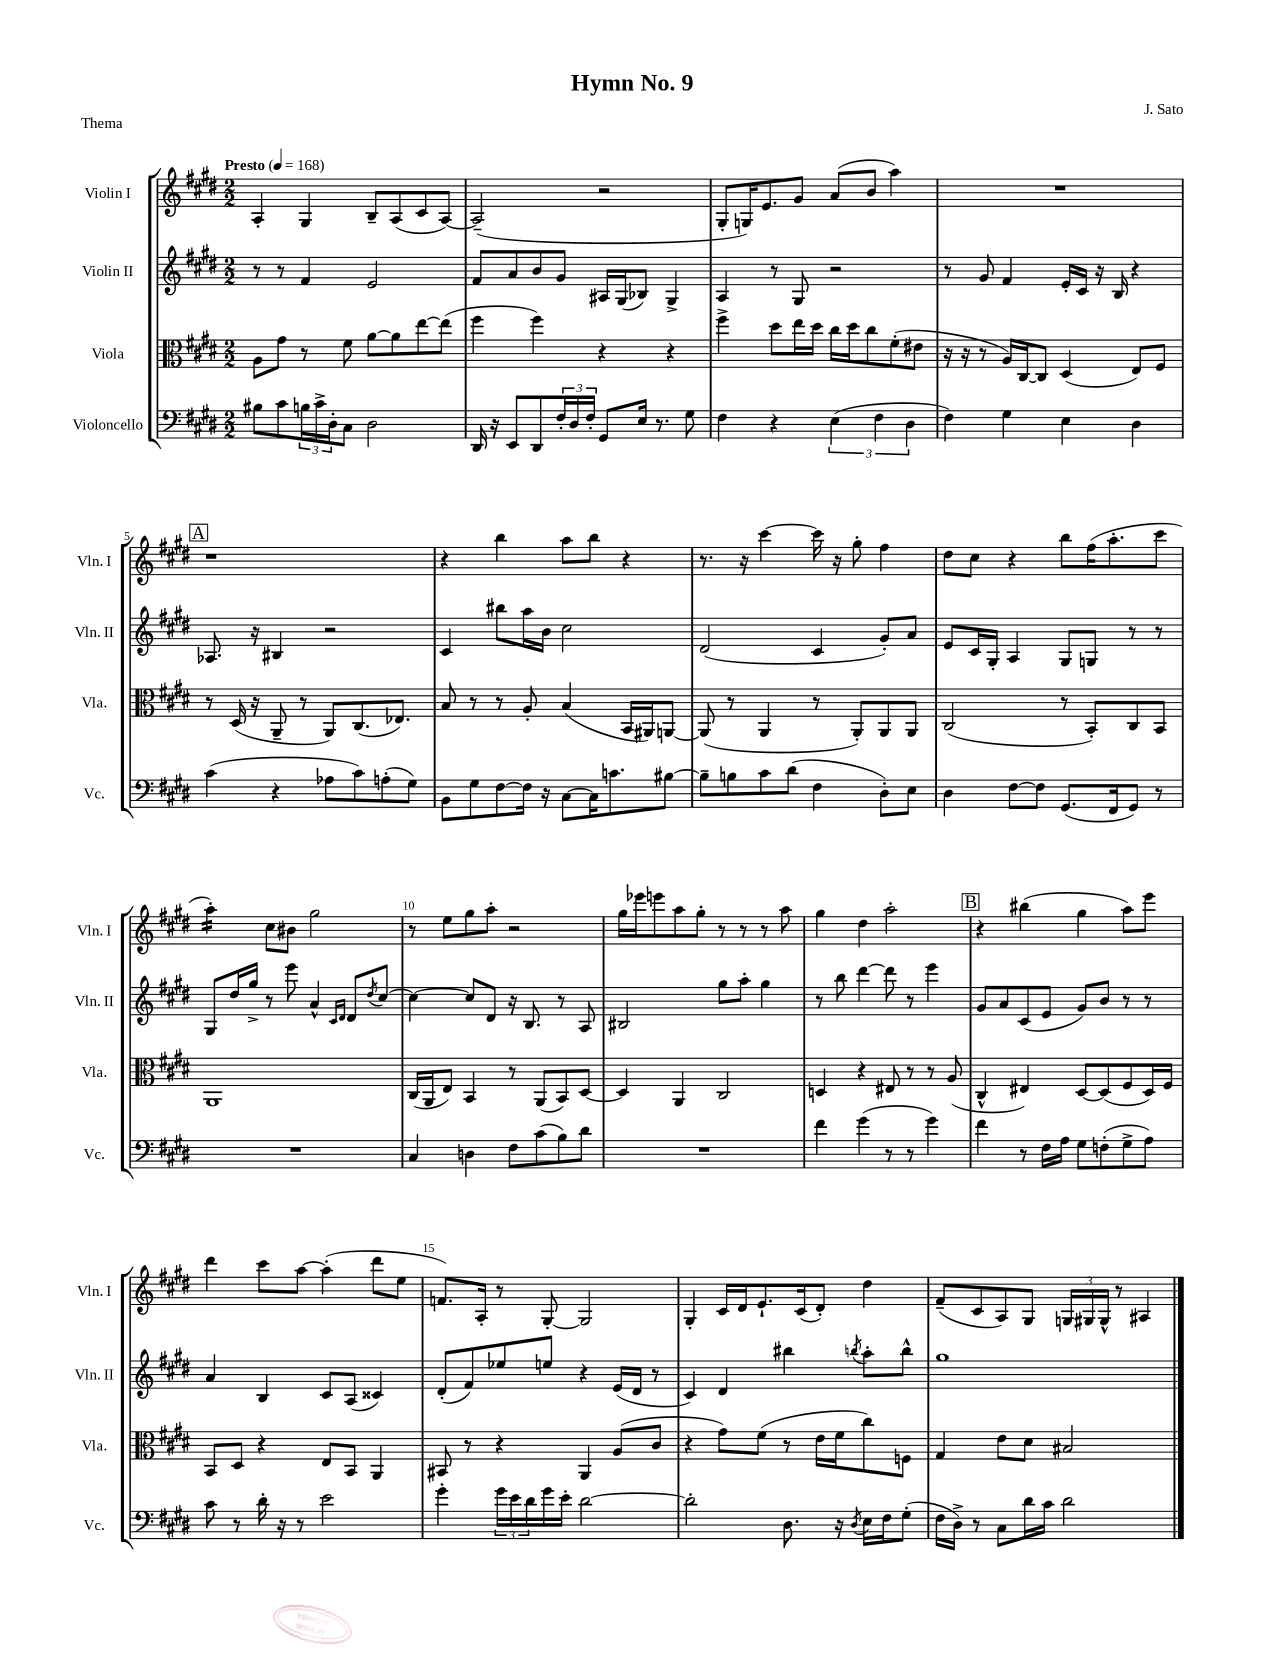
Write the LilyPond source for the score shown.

\header { title = "Hymn No. 9" composer = "J. Sato" piece = "Thema" }
<<
\new StaffGroup <<
\new Staff = "s0" \with { instrumentName = "Violin I" shortInstrumentName = "Vln. I" } {
    \clef treble \key e \major \numericTimeSignature \time 2/2 \tempo "Presto" 4 = 168
    a4-. gis4 b8-- a8( cis'8 a8~) |
    a2--( r2 |
    gis8-. g16) e'8. gis'8 a'8( b'8 a''4) |
    R1 |
    \mark \markup { \box "A" } r1 |
    r4 b''4 a''8 b''8 r4 |
    r8. r16 cis'''4~ cis'''16 r16 gis''8-. fis''4 |
    dis''8 cis''8 r4 b''8 fis''16( a''8.-. cis'''8 |
    a''4:16-.) cis''8 bis'8 gis''2 |
    r8 e''8 gis''8 a''8-. r2 |
    gis''16 ees'''16 e'''8 a''8 gis''8-. r8 r8 r8 a''8 |
    gis''4 dis''4 a''2-. |
    \mark \markup { \box "B" } r4 bis''4( gis''4 a''8) e'''8 |
    dis'''4 cis'''8 a''8~ a''4-.( dis'''8 e''8 |
    f'8.) a16-. r8 gis8~-. gis2 |
    gis4-. cis'16 dis'16 e'8.-! cis'16( dis'8-.) dis''4 |
    fis'8--( cis'8 a8) gis8 \tuplet 3/2 { g16 gis16 gis16-^ } r8 ais4 \bar "|." |
}
\new Staff = "s1" \with { instrumentName = "Violin II" shortInstrumentName = "Vln. II" } {
    \clef treble \key e \major \numericTimeSignature \time 2/2
    r8 r8 fis'4 e'2 |
    fis'8 a'8 b'8 gis'8 ais16 gis16( bes8) gis4-> |
    a4 r8 gis8 r2 |
    r8 gis'8 fis'4 e'16-. cis'16 r16 b16 r4 |
    \mark \markup { \box "A" } aes8. r16 bis4 r2 |
    cis'4 bis''8 a''16 b'16 cis''2 |
    dis'2( cis'4 gis'8-.) a'8 |
    e'8 cis'16 gis16-. a4 gis8 g8 r8 r8 |
    gis8 dis''16 gis''16-> r8 e'''8 a'4-^ \grace { cis'16 dis'16 } dis'8 \acciaccatura { dis''8 } cis''8~ |
    cis''4~ cis''8 dis'8 r16 b8. r8 a8 |
    bis2 gis''8 a''8-. gis''4 |
    r8 b''8 dis'''4~ dis'''8 r8 e'''4 |
    \mark \markup { \box "B" } gis'8 a'8 cis'8( e'8 gis'8) b'8 r8 r8 |
    a'4 b4 cis'8 a8( cisis'4) |
    dis'8-.( fis'8) ees''8 e''8 r4 e'16( dis'16 r8 |
    cis'4) dis'4 bis''4 \acciaccatura { b''8 } a''8-. b''8-^ |
    gis''1 \bar "|." |
}
\new Staff = "s2" \with { instrumentName = "Viola" shortInstrumentName = "Vla." } {
    \clef alto \key e \major \numericTimeSignature \time 2/2
    a8 gis'8 r8 fis'8 a'8~ a'8 e''8~ e''8( |
    fis''4 fis''4) r4 r4 |
    fis''4-> dis''8 e''16 dis''16 cis''16 dis''16 cis''8 fis'8-.( eis'8 |
    r16 r16 r8 a16) cis16~ cis8 dis4( e8) fis8 |
    \mark \markup { \box "A" } r8 dis16( r16 a,8-- r8 a,8) cis8.( ees8.) |
    b8 r8 r8 a8-. b4( b,16 ais,16) a,8~ |
    a,8( r8 a,4 r8 a,8-.) a,8 a,8 |
    cis2( r8 b,8-.) cis8 b,8 |
    a,1 |
    cis16( a,16 e8) b,4 r8 a,8( b,8) dis8~ |
    dis4 a,4 cis2 |
    d4 r4 eis8 r8 r8 a8( |
    \mark \markup { \box "B" } cis4-^ eis4) dis8~ dis8( fis8 dis16) fis16 |
    b,8 dis8 r4 e8 b,8 a,4 |
    bis,8 r8 r4 a,4 a8( cis'8 |
    r4 gis'8) fis'8( r8 e'16 fis'16 cis''8) f8 |
    gis4 e'8 dis'8 bis2 \bar "|." |
}
\new Staff = "s3" \with { instrumentName = "Violoncello" shortInstrumentName = "Vc." } {
    \clef bass \key e \major \numericTimeSignature \time 2/2
    bis8 cis'8 \tuplet 3/2 { b16 cis'16-> dis16-. } cis8 dis2 |
    dis,16 r16 e,8 dis,8 \tuplet 3/2 { fis16-. dis16 fis16-. } gis,8 e16 r8. gis8 |
    fis4 r4 \tuplet 3/2 { e4( fis4 dis4 } |
    fis4) gis4 e4 dis4 |
    \mark \markup { \box "A" } cis'4( r4 aes8 cis'8) a8-.( gis8) |
    b,8 gis8 fis8~ fis16 r16 cis8~ cis16 c'8. bis8~ |
    bis8-- b8 cis'8 dis'8( fis4 dis8-.) e8 |
    dis4 fis8~ fis8 gis,8.( fis,16 gis,8) r8 |
    R1 |
    cis4 d4 fis8 cis'8( b8) dis'8 |
    R1 |
    fis'4 gis'4( r8 r8 gis'4) |
    \mark \markup { \box "B" } fis'4 r8 fis16 a16 gis8 f8-.( gis8-> a8) |
    cis'8 r8 dis'16-. r16 r8 e'2 |
    gis'4-. \tuplet 3/2 { gis'16 e'16 dis'16 } gis'16 e'16-. dis'2~ |
    dis'2-. dis8. r16 \acciaccatura { dis8 } e16 fis16 gis8-.( |
    fis16 dis16->) r8 cis8 dis'16 cis'16 dis'2 \bar "|." |
}
>>
>>
\layout { \context { \Score \override BarNumber.break-visibility = ##(#f #t #t) barNumberVisibility = #(every-nth-bar-number-visible 5) } }
